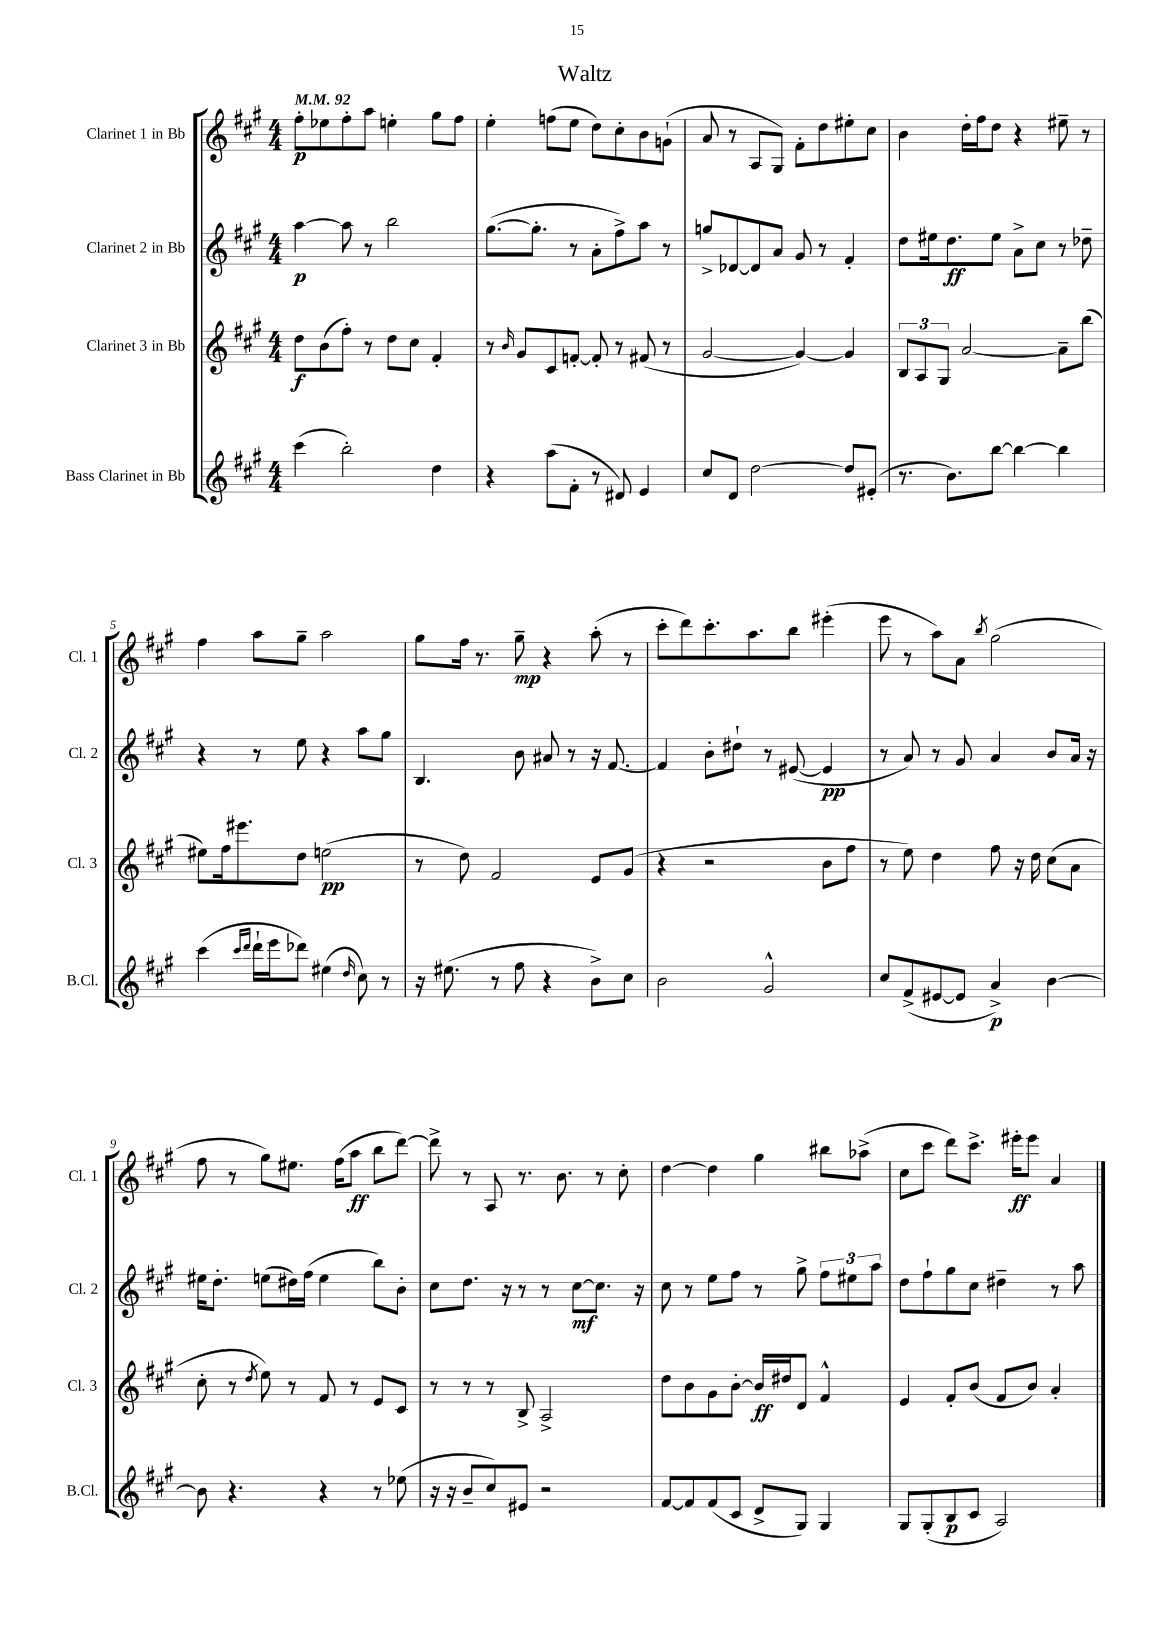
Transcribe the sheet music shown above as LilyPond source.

\header { title = "Waltz" }
<<
\new StaffGroup <<
\new Staff = "s0" \with { instrumentName = "Clarinet 1 in Bb" shortInstrumentName = "Cl. 1" } {
    \clef treble \key a \major \numericTimeSignature \time 4/4 \tempo 4 = 92
    fis''8-.\p ees''8 fis''8-. a''8 e''4-. gis''8 fis''8 |
    e''4-. f''8( e''8 d''8) cis''8-. b'8 g'8-!( |
    a'8 r8 a8 gis8) fis'8-. d''8 eis''8-. cis''8 |
    b'4 d''16-. fis''16 d''8 r4 eis''8-- r8 |
    fis''4 a''8 gis''8-- a''2 |
    gis''8 fis''16 r8. gis''8--\mp r4 a''8-.( r8 |
    cis'''8-. d'''8) cis'''8.-. a''8. b''8 eis'''4-.( |
    e'''8 r8 a''8) a'8 \acciaccatura { b''8 } gis''2( |
    fis''8 r8 gis''8) eis''8. fis''16( a''8\ff b''8 d'''8~) |
    d'''8-> r8 a8 r8. b'8. r8 cis''8-. |
    d''4~ d''4 gis''4 bis''8 aes''8->( |
    cis''8 cis'''8 d'''8) cis'''8.-> eis'''16-.\ff eis'''8 a'4 \bar "|." |
}
\new Staff = "s1" \with { instrumentName = "Clarinet 2 in Bb" shortInstrumentName = "Cl. 2" } {
    \clef treble \key a \major \numericTimeSignature \time 4/4
    a''4~\p a''8 r8 b''2 |
    gis''8.~( gis''8.-. r8 a'8-. fis''8->) a''8 r8 |
    g''8-> des'8~ des'8 a'8 gis'8 r8 fis'4-. |
    d''8 eis''16 d''8.\ff eis''8 a'8-> cis''8 r8 des''8-- |
    r4 r8 e''8 r4 a''8 gis''8 |
    b4. b'8 ais'8 r8 r16 fis'8.~ |
    fis'4 b'8-. dis''8-! r8 eis'8~( eis'4\pp |
    r8 a'8) r8 gis'8 a'4 b'8 a'16 r16 |
    eis''16 d''8.-. e''8( dis''16) fis''16( e''4 b''8) b'8-. |
    cis''8 d''8. r16 r8 r8 cis''8~\mf cis''8. r16 |
    cis''8 r8 e''8 fis''8 r8 gis''8-> \tuplet 3/2 { fis''8 eis''8 a''8 } |
    d''8 fis''8-! gis''8 cis''8 dis''4-- r8 a''8 \bar "|." |
}
\new Staff = "s2" \with { instrumentName = "Clarinet 3 in Bb" shortInstrumentName = "Cl. 3" } {
    \clef treble \key a \major \numericTimeSignature \time 4/4
    d''8\f b'8( fis''8-.) r8 d''8 cis''8 fis'4-. |
    r8 \grace { b'16 } gis'8 cis'8 f'8~-. f'8-. r8 fis'8( r8 |
    gis'2~ gis'4~) gis'4 |
    \tuplet 3/2 { b8 a8 gis8 } a'2~ a'8-- b''8( |
    eis''8) fis''16 eis'''8. d''8 e''2\pp( |
    r8 d''8) fis'2 e'8 gis'8( |
    r4 r2 b'8 fis''8 |
    r8 e''8) d''4 fis''8 r16 d''16 cis''8( a'8 |
    cis''8-. r8 \acciaccatura { d''8 } e''8) r8 fis'8 r8 e'8 cis'8 |
    r8 r8 r8 b8-> a2-> |
    d''8 b'8 gis'8 b'8~-. b'16\ff dis''16 d'8 fis'4-^ |
    e'4 fis'8-. b'8( fis'8 b'8) a'4-. \bar "|." |
}
\new Staff = "s3" \with { instrumentName = "Bass Clarinet in Bb" shortInstrumentName = "B.Cl." } {
    \clef treble \key a \major \numericTimeSignature \time 4/4
    cis'''4( b''2-.) d''4 |
    r4 a''8( fis'8-. r8 dis'8) e'4 |
    cis''8 d'8 d''2~ d''8 eis'8-.( |
    r8. b'8.) b''8~ b''4~ b''4 |
    cis'''4( \grace { cis'''16 d'''16 } d'''16-! e'''16 des'''8) eis''4( \grace { d''16 } cis''8) r8 |
    r16 eis''8.( r8 fis''8 r4 b'8->) cis''8 |
    b'2 gis'2-^ |
    cis''8 fis'8->( eis'8~ eis'8 a'4->\p) b'4~ |
    b'8 r4. r4 r8 ees''8( |
    r16 r16 b'8-- cis''8) eis'8 r2 |
    fis'8~ fis'8 fis'8( cis'8 d'8-> gis8) gis4 |
    gis8 gis8-.( b8\p cis'8 a2) \bar "|." |
}
>>
>>
